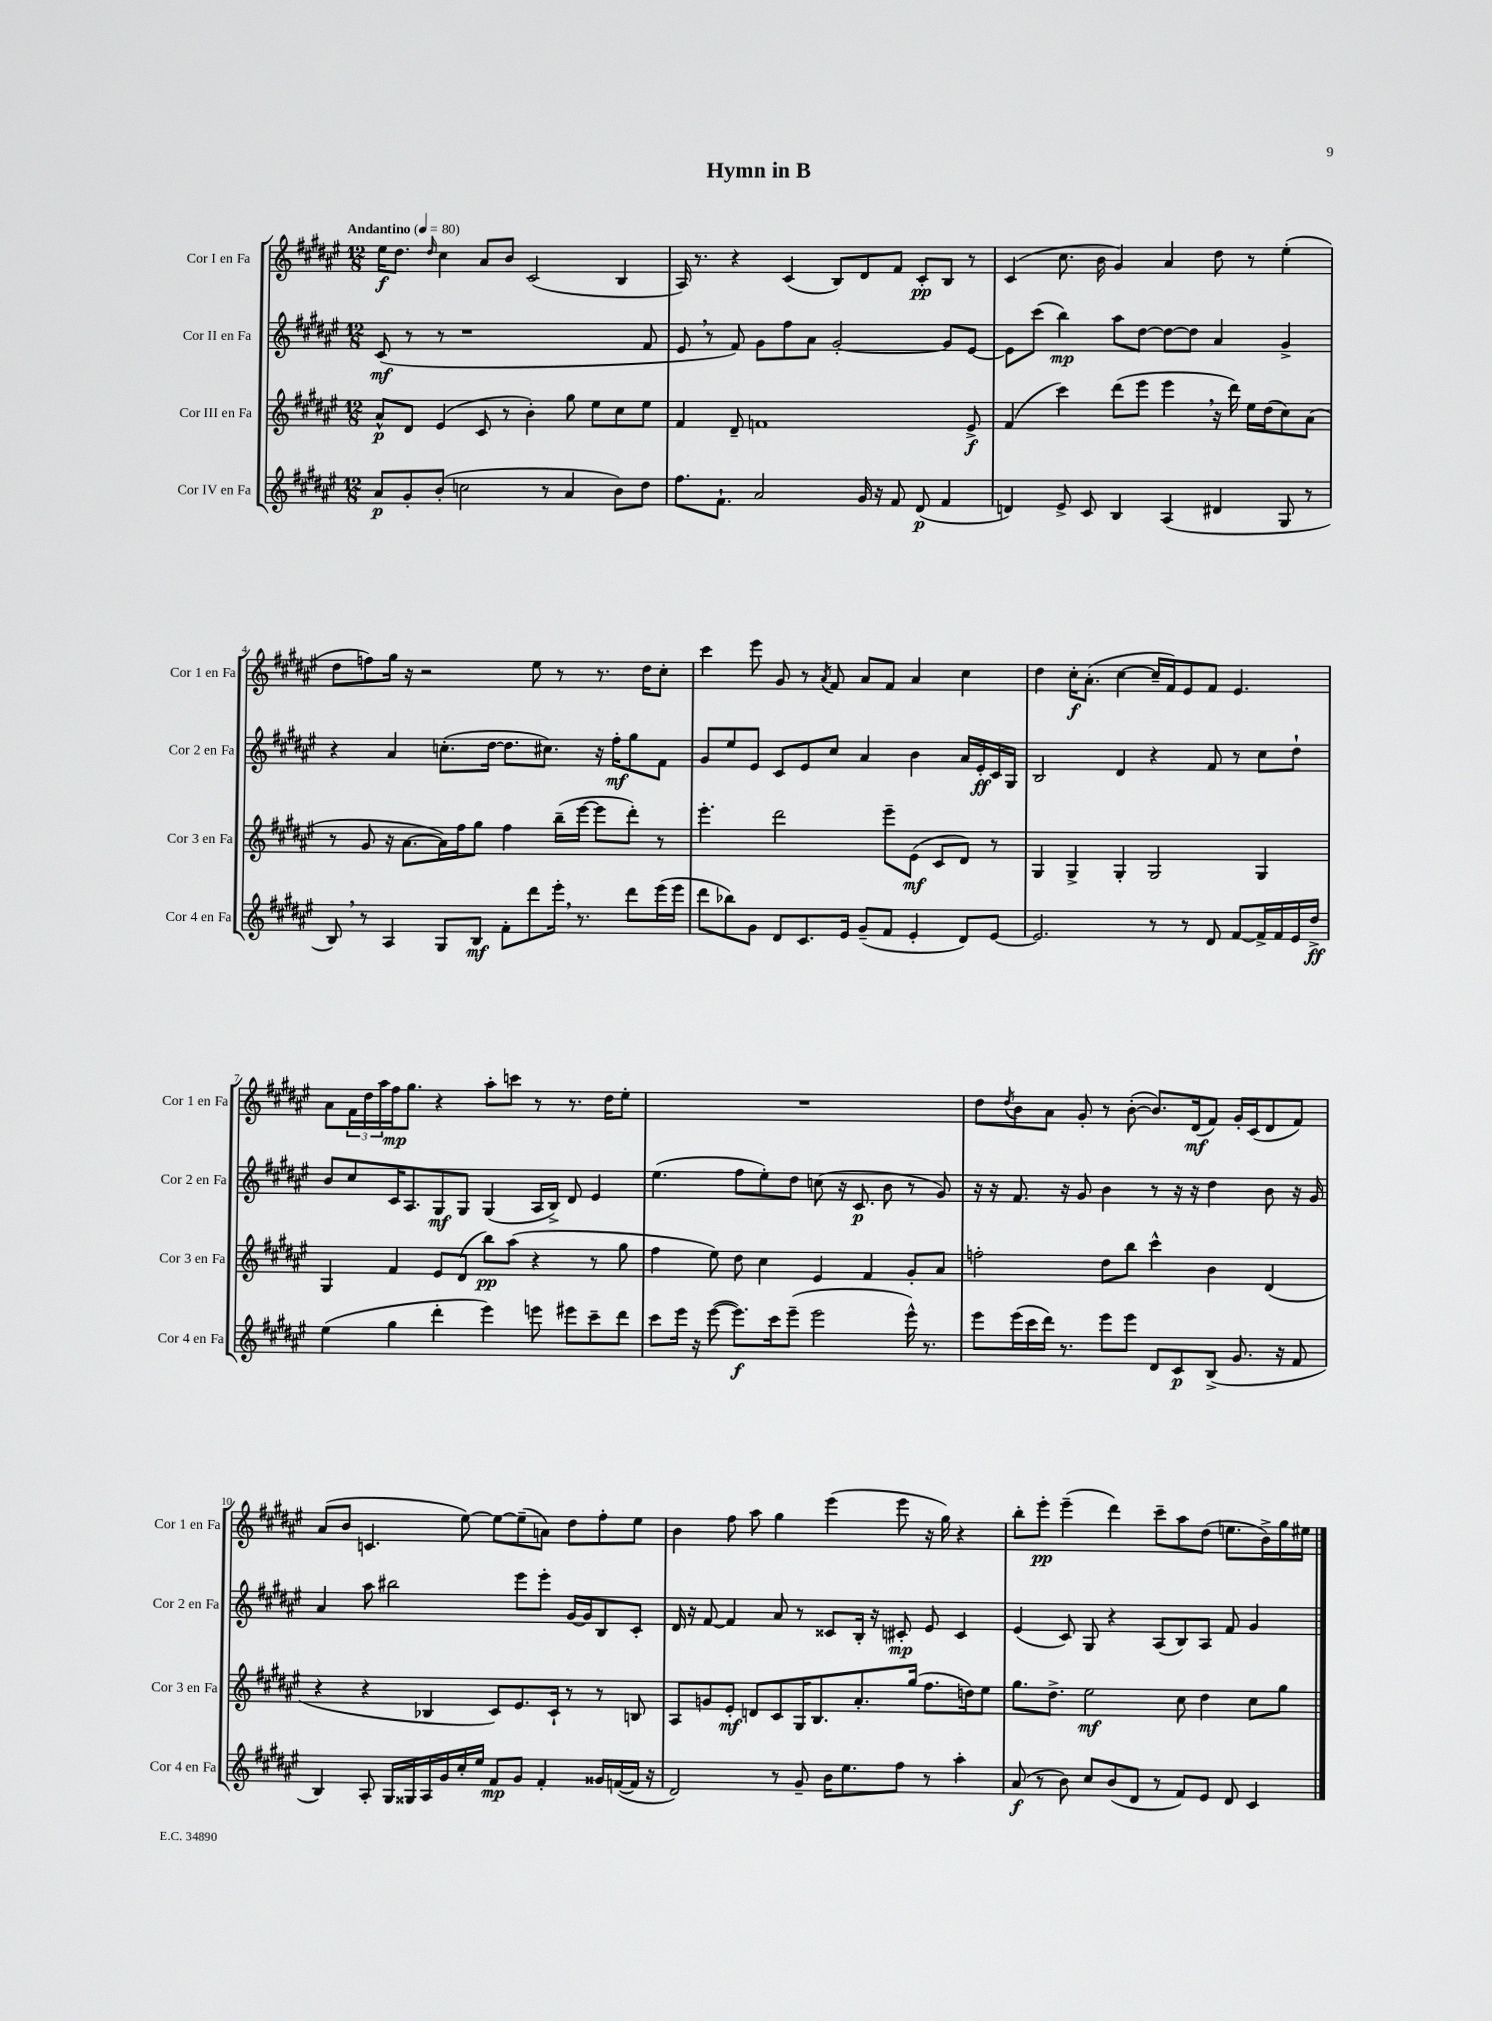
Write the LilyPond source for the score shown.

\header { title = "Hymn in B" }
<<
\new StaffGroup <<
\new Staff = "s0" \with { instrumentName = "Cor I en Fa" shortInstrumentName = "Cor 1 en Fa" } {
    \clef treble \key fis \major \numericTimeSignature \time 12/8 \tempo "Andantino" 4 = 80
    eis''16\f dis''8. \grace { dis''16 } cis''4 ais'8 b'8 cis'2( b4 |
    ais16) r8. r4 cis'4( b8) dis'8 fis'8 cis'8-.\pp b8 r8 |
    cis'4( cis''8. b'16 gis'4) ais'4 dis''8 r8 eis''4-.( |
    dis''8 f''8) gis''16 r16 r2 eis''8 r8 r8. dis''16 cis''8-. |
    cis'''4 eis'''8 gis'8 r8 \acciaccatura { ais'8 } fis'8 ais'8 fis'8 ais'4 cis''4 |
    dis''4 cis''16-.\f ais'8.-.( cis''4~ cis''16-- fis'16) eis'8 fis'8 eis'4. |
    ais'8 \tuplet 3/2 { fis'16 dis''16 ais''16 } fis''16\mp gis''8. r4 ais''8-. c'''8 r8 r8. dis''16 eis''8-. |
    R1. |
    dis''8 \acciaccatura { dis''8 } b'8 ais'8 gis'8-. r8 b'8~-.( b'8.) dis'16\mf( fis'8) gis'16-. cis'16( dis'8 fis'8) |
    ais'8( b'8 c'4. eis''8~) eis''8~ eis''8--( a'8) dis''8 fis''8-. eis''8 |
    b'4 fis''8 ais''8 gis''4 eis'''4( eis'''8 r16 gis''16) r4 |
    b''8-. eis'''8-.\pp eis'''4--( dis'''4) cis'''8-- ais''8 dis''8( e''8. b'16->) gis''16 eis''16 \bar "|." |
}
\new Staff = "s1" \with { instrumentName = "Cor II en Fa" shortInstrumentName = "Cor 2 en Fa" } {
    \clef treble \key fis \major \numericTimeSignature \time 12/8
    cis'8\mf( r8 r8 r1 fis'8 |
    eis'8 \breathe r8 fis'8) gis'8 fis''8 ais'8 gis'2~-. gis'8 eis'8~ |
    eis'8 cis'''8( b''4\mp) ais''8 dis''8~ dis''8~ dis''8 ais'4 gis'4-> |
    r4 ais'4 c''8.-.( dis''16~ dis''8. cis''8.) r16 fis''16-.\mf gis''8 fis'8 |
    gis'8 eis''8 eis'8 cis'8 eis'8 cis''8 ais'4 b'4 ais'16 eis'16-.\ff cis'16 gis16 |
    b2 dis'4 r4 fis'8 r8 cis''8 dis''8-! |
    b'8 cis''8 cis'16 ais8. gis8\mf gis8 gis4( ais16 b16->) dis'8 eis'4 |
    eis''4.( fis''8 eis''8-.) dis''8 c''8( r16 cis'8.\p b'8 r8 gis'8) |
    r16 r16 fis'8. r16 gis'8 b'4 r8 r16 r16 dis''4 b'8 r16 gis'16 |
    ais'4 ais''8 bis''2 eis'''8 eis'''8-. gis'16~ gis'16 b8 cis'8-. |
    dis'16 r16 fis'8~ fis'4 ais'8 r8 cisis'8 b16-. r16 cis'8-.\mp eis'8 cis'4 |
    eis'4( cis'8) gis8 r4 ais8( b8) ais8 fis'8 gis'4 \bar "|." |
}
\new Staff = "s2" \with { instrumentName = "Cor III en Fa" shortInstrumentName = "Cor 3 en Fa" } {
    \clef treble \key fis \major \numericTimeSignature \time 12/8
    ais'8-^\p dis'8 eis'4( cis'8 r8 b'4-.) gis''8 eis''8 cis''8 eis''8 |
    fis'4 dis'8-- f'1 eis'8->\f |
    fis'4( cis'''4) dis'''8( eis'''8 eis'''4 \breathe r16 dis'''16) eis''16 dis''16( cis''8) ais'8( |
    r8 gis'8 r16 ais'8.~ ais'16) fis''16 gis''8 fis''4 b''16--( eis'''16~ eis'''8 dis'''8-.) r8 |
    eis'''4.-. dis'''2 eis'''8-- eis'8\mf( cis'8 dis'8) r8 |
    gis4 gis4-> gis4-. gis2 gis4 |
    gis4 fis'4 eis'8 dis'8( b''8\pp) ais''8( r4 r8 gis''8 |
    fis''4 eis''8) dis''8 cis''4 eis'4 fis'4 gis'8-. ais'8 |
    f''2-. dis''8 b''8 cis'''4-^ b'4 dis'4( |
    r4 r4 bes4 cis'8) eis'8. cis'16-! r8 r8 b8 |
    ais8 g'8 eis'8-.\mf d'8 cis'8 gis16 b8. ais'8.-. gis''16( fis''8. d''16) eis''8 |
    gis''8. dis''8.-> eis''2\mf cis''8 dis''4 cis''8 gis''8 \bar "|." |
}
\new Staff = "s3" \with { instrumentName = "Cor IV en Fa" shortInstrumentName = "Cor 4 en Fa" } {
    \clef treble \key fis \major \numericTimeSignature \time 12/8
    ais'8\p gis'8-. b'8-.( c''2 r8 ais'4 b'8) dis''8 |
    fis''8. fis'8.-! ais'2 gis'16 r16 fis'8 dis'8\p( fis'4 |
    d'4) eis'8-> cis'8 b4 ais4( dis'4 gis8 r8 |
    b8) \breathe r8 ais4 gis8 b8\mf fis'8-. dis'''8 eis'''16-. \breathe r8. dis'''8 eis'''16( eis'''16 |
    dis'''8 bes''8) gis'8 dis'8 cis'8. eis'16 gis'8--( fis'8 eis'4-. dis'8) eis'8~ |
    eis'2. r8 r8 dis'8 fis'8~ fis'16-> fis'16 eis'16 dis''16->\ff |
    eis''4( gis''4 dis'''4-. eis'''4) e'''8 eis'''8 cis'''8-- dis'''8 |
    cis'''8 eis'''16 r16 eis'''8~( eis'''8.\f) cis'''16 eis'''8--( eis'''2 eis'''16-^) r8. |
    eis'''8 eis'''16( cis'''16 dis'''16) r8. eis'''8 eis'''8 dis'8 cis'8\p b8->( gis'8. r16 fis'8 |
    b4) ais8-. gis16 gisis16 ais16 gis'16 cis''16-. eis''16 fis'8\mp gis'8 fis'4-. gisis'16 f'16~( f'16 r16 |
    dis'2) r8 gis'8-- b'16 eis''8. fis''8 r8 ais''4-. |
    ais'8\f( r8 b'8) cis''8 b'8( dis'8 r8 fis'8) eis'8 dis'8 cis'4 \bar "|." |
}
>>
>>
